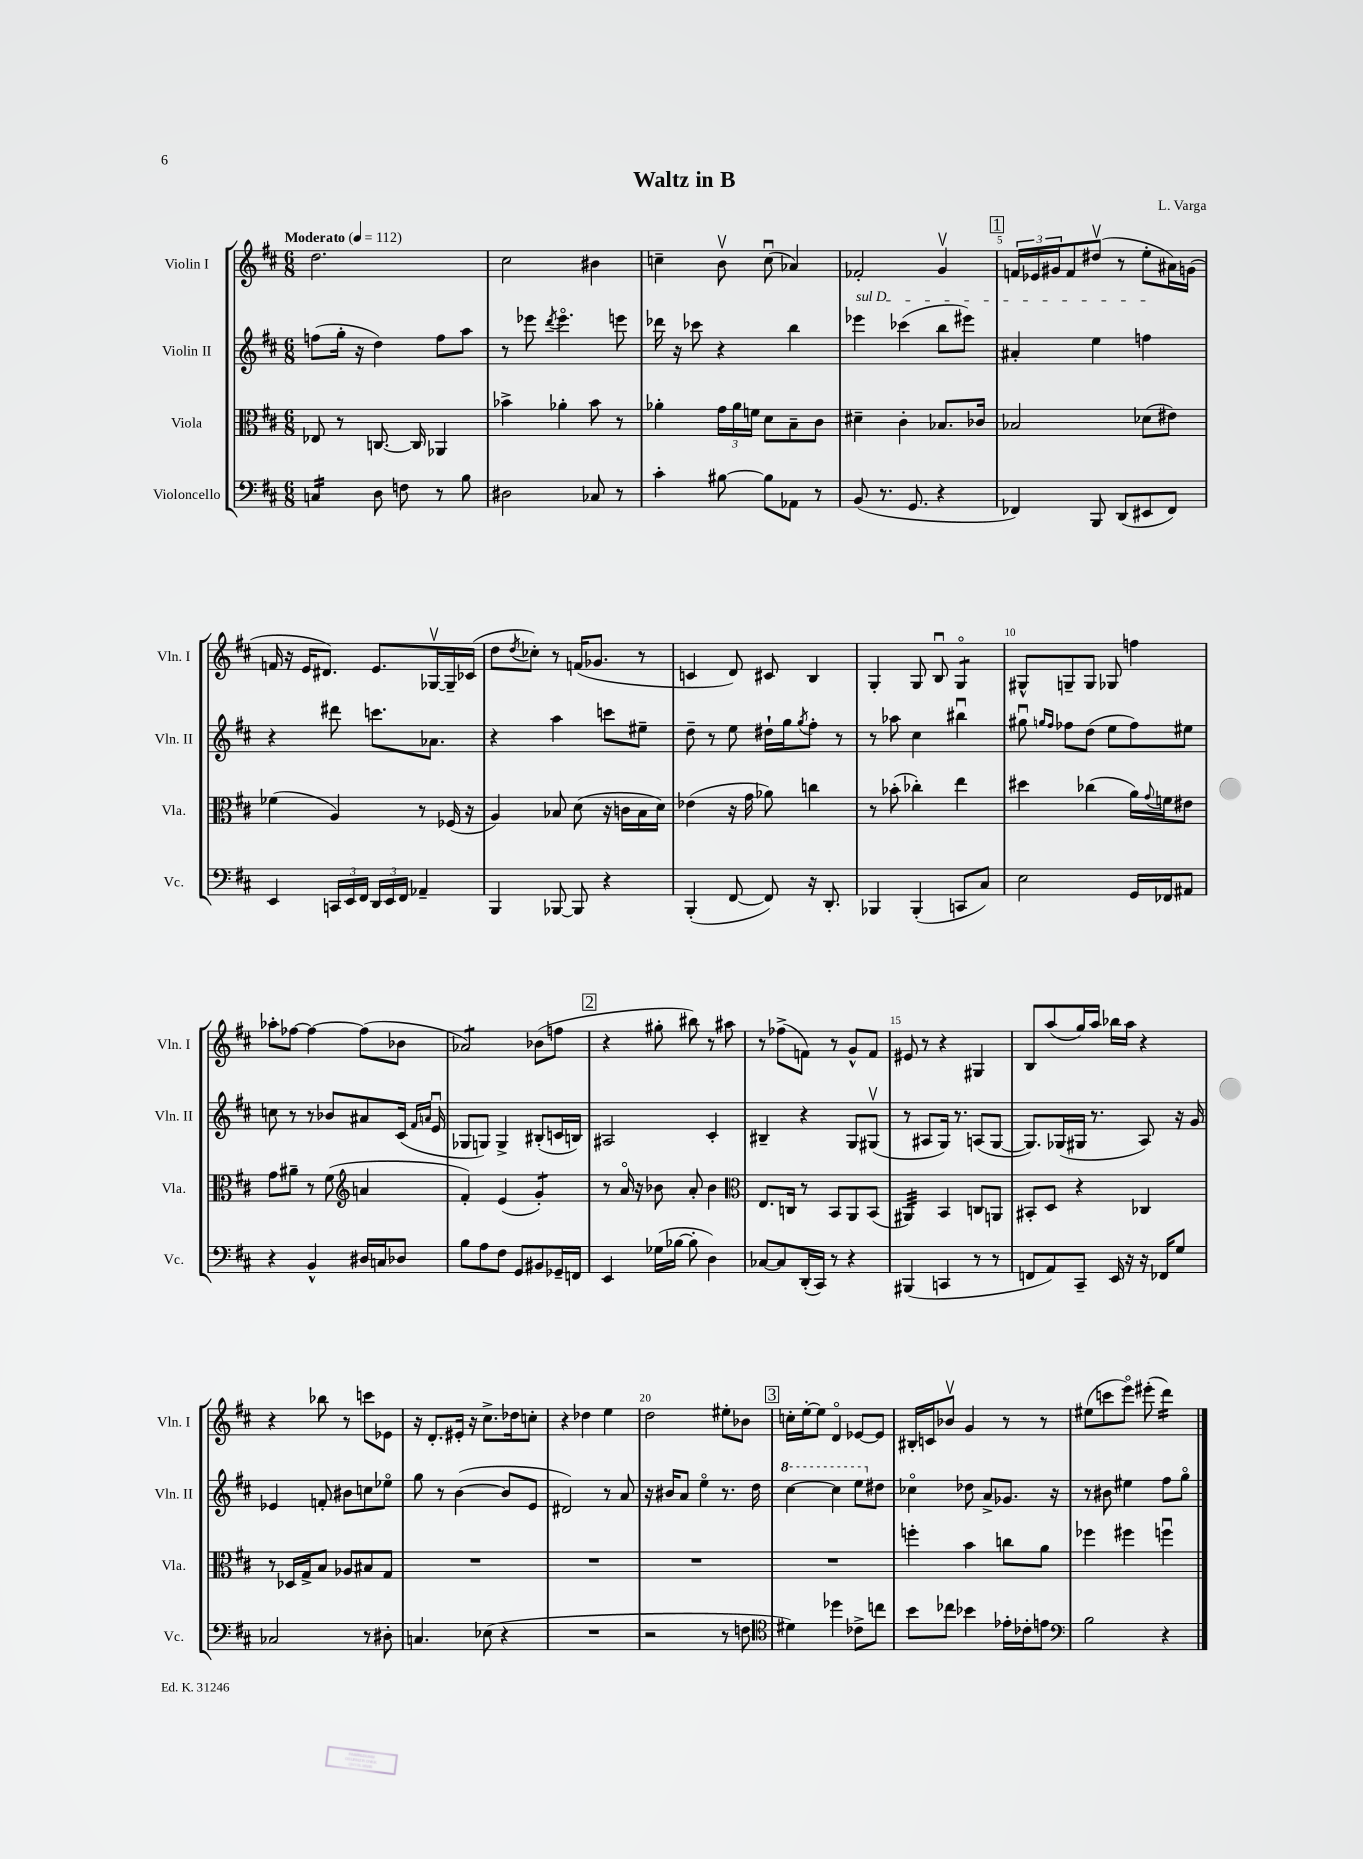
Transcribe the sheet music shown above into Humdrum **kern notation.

**kern	**kern	**kern	**kern
*staff4	*staff3	*staff2	*staff1
*clefF4	*clefC3	*clefG2	*clefG2
*k[f#c#]	*k[f#c#]	*k[f#c#]	*k[f#c#]
*M6/8	*M6/8	*M6/8	*M6/8
*MM112	*MM112	*MM112	*MM112
4C	8E-	(8ff	2.dd
.	8r	16gg'	.
.	.	16r	.
8D	[8.C	4dd)	.
8F	.	.	.
.	16C]	.	.
8r	4AA-	8ff	.
8B	.	8aa	.
=	=	=	=
2D#	4b-^	8r	2cc#
.	.	8eee-	.
.	.	8qddd	.
.	4a-'	4.eee-o	.
8C-	8b-	.	4b#
8r	8r	8eee	.
=	=	=	=
4c#'	4a-'	16ddd-	4cc~
.	.	16r	.
.	.	8ccc-	.
[8B#	24g	4r	8bv
.	24a-	.	.
.	24f	.	.
8B#]	8d	.	(8ccu
8AA-	8B~	4bb	4a-)
8r	8c#	.	.
=	=	=	=
(8BB	4d#~	4eee-	2f-'
8.r	.	.	.
.	4c#'	(4ccc-	.
8.GG	.	.	.
4r	8.B-	8bb	4gv
.	.	8eee#)	.
.	16c-	.	.
=	=	=	=
4FF-)	2B-	4a#'	24f
.	.	.	24e-
.	.	.	24g#
.	.	.	8f
8BBB	.	4ee	(8dd#v
(8DD	.	.	8r
8EE#	(8d-	4ff	8ee'
8FF-)	8e#)	.	16a#)
.	.	.	(16g
=	=	=	=
4EE	(4f-	4r	16f
.	.	.	16r
.	.	.	16e
.	.	.	8.d#)
24CC	4A)	8ddd#	.
24EE	.	.	.
24FF#	.	.	.
24DD	.	8.ccc	8.e
24EE	.	.	.
24FF#	.	.	.
4AA-~	8r	.	.
.	.	8.a-	[16G-v
.	(16F-	.	16G-~]
.	16r	.	(16c-
=	=	=	=
4BBB	4A)	4r	8dd
.	.	.	8qdd
.	.	.	8cc-')
[8BBB-	8B-	4aa	8r
8BBB-]	(8d	.	(16f
.	.	.	8.g-
4r	16r	8ccc	.
.	16c	.	.
.	16B-	8ee#~	8r
.	16d)	.	.
=	=	=	=
(4BBB'	(4e-	8dd~	4c
.	.	8r	.
[8FF#	16r	8ee	8d)
.	16g	.	.
8FF#])	8a-)	16dd#`	8c#
.	.	16gg	.
.	.	8qgg	.
16r	4cc	8ff#'	4B
8.DD'	.	.	.
.	.	8r	.
=	=	=	=
4BBB-	8r	8r	4G'
.	(8b-'	8aa-	.
(4BBB-'	4cc-')	4cc#	8G
.	.	.	8Bu
8CC	4ee	4bb#u	4Go
8C#)	.	.	.
=	=	=	=
2E	4dd#	8gg#u	8G#^^
.	.	16qqgg	.
.	.	16qqff#	.
.	.	8ff-	8G~
.	(4cc-	(8dd	8G
.	.	8ee	8G-
16GG	16a)	8ff-)	4ff
.	8qqg	.	.
16FF-	16f	.	.
8AA#	8e#	8ee#	.
=	=	=	=
4r	8g	8cc	8aa-'
.	8a#~	8r	[8ff-
4BB^^	8r	8r	4ff-_
.	(8f#	8b-	.
*	*clefG2	*	*
16D#	4a	8a#	(8ff-]
16C	.	.	.
8D-	.	(16c#	8b-
.	.	16qqf#	.
.	.	16qqa	.
.	.	16eu	.
=	=	=	=
8B	4f#')	8G-	2a-)
8A	.	8G)	.
8F#	(4e	4G^	.
8GG	.	.	.
8BB#	4g')	(8B#'	(8b-
16GG-~	.	16c	8ff
16FF	.	16B)	.
=	=	=	=
4EE	8r	2A#	4r
.	16ao	.	.
.	16r	.	.
(16G-	8b-	.	8gg#'
[16B-	.	.	.
8B-']	8a'	.	8bb#)
4D)	4b-	4c#'	8r
.	.	.	8aa#
=	=	=	=
*	*clefC3	*	*
[8C-	8.E	4B#~	8r
8C-]	.	.	(8ff-^
.	16C	.	.
(16DD'	8r	4r	8f)
16CC#)	.	.	.
8r	8BB	.	8r
4r	8AA	8G	8g^^
.	(8BB	(8G#v	8f
=	=	=	=
(4BBB#	4AA#)	8r	8e#
.	.	8A#	8r
4CC	4BB	16G)	4r
.	.	8.r	.
8r	8C	(8A	4G#
8r	8AA	[8G	.
=	=	=	=
8FF	8BB#'	8.G])	8B
8AA)	8D	.	(8aa
.	.	(16G-	.
8CC#~	4r	16G#	16gg)
.	.	8.r	16aa
16EE	.	.	16bb-
16r	.	.	16aa
16r	4C-	8A)	4r
16FF-	.	.	.
8G	.	16r	.
.	.	16g	.
=	=	=	=
2C-	8r	4e-	4r
.	16D-	.	.
.	16G^	.	.
.	8B	8f'	8bb-
.	8A-	8b#	8r
8r	8B#	8cc	8ccc
8D#'	8G	8ee-o	8e-
=	=	=	=
4.C	2.r	8gg	16r
.	.	.	8.d'
.	.	8r	.
.	.	([4b	16e#'
.	.	.	16r
(8E-	.	.	8.cc#^
4r	.	8b]	.
.	.	.	16dd-
.	.	8e	8cc'
=	=	=	=
2.r	2.r	2d#)	4r
.	.	.	4dd-
.	.	8r	4ee
.	.	8a	.
=	=	=	=
2r	2.r	16r	2dd
.	.	16b#	.
.	.	8a	.
.	.	4eeo	.
8r	.	8.r	8ee#'
8F	.	.	8b-
.	.	16dd	.
=	=	=	=
*clefC4	*	*	*
4d#)	2.r	[4ccc#	16cc'
.	.	.	[16ee'
.	.	.	8ee]
4dd-	.	4ccc#]	4do
8c-^	.	8eee	[8e-
8cc	.	8dd#	8e-]
=	=	=	=
8b	4ff'	4cc-o	16B#'
.	.	.	16c
8cc-	.	.	8b-v
4b-	4b	8dd-	4g
.	.	8a^	.
16e-'	8cc	8.g-	8r
16c-'	.	.	.
8e	8a	.	8r
.	.	16r	.
=	=	=	=
*clefF4	*	*	*
2B	4ff-	8r	(8ee#
.	.	8b#	8ccc
.	4ff#	4ee#	8eeeo)
.	.	.	(8eee#'
4r	4ffu	8ff#	4ddd)
.	.	8ggo	.
==	==	==	==
*-	*-	*-	*-
